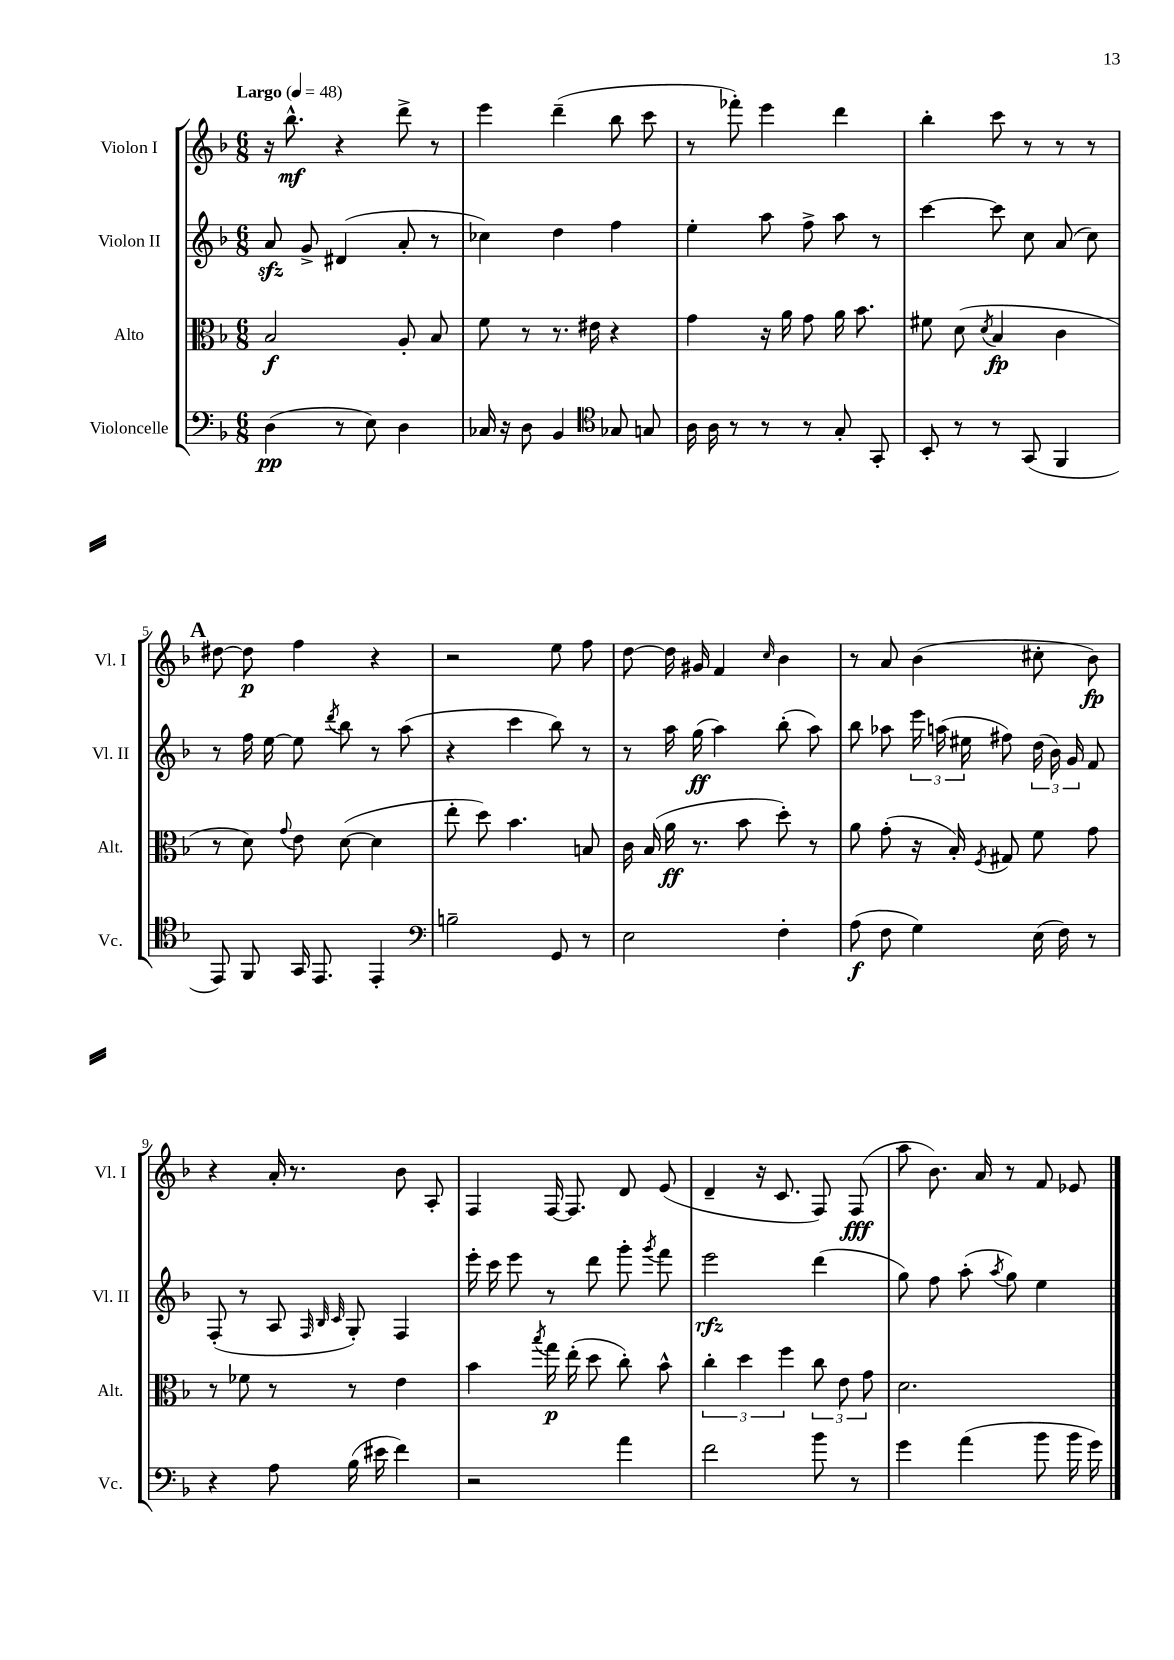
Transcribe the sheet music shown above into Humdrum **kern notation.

**kern	**kern	**kern	**kern
*staff4	*staff3	*staff2	*staff1
*clefF4	*clefC3	*clefG2	*clefG2
*k[b-]	*k[b-]	*k[b-]	*k[b-]
*M6/8	*M6/8	*M6/8	*M6/8
*MM48	*MM48	*MM48	*MM48
(4D	2B-	8a	16r
.	.	.	8.bb-^^
.	.	8g^	.
8r	.	(4d#	4r
8E)	.	.	.
4D	8A'	8a'	8ddd^
.	8B-	8r	8r
=	=	=	=
16C-	8f	4cc-)	4eee
16r	.	.	.
8D	8r	.	.
4BB-	8.r	4dd	(4ddd~
.	16e#	.	.
*clefC4	*	*	*
8G-	4r	4ff	8bb-
8G	.	.	8ccc
=	=	=	=
16A	4g	4ee'	8r
16A	.	.	.
8r	.	.	8fff-')
8r	16r	8aa	4eee
.	16a	.	.
8r	8g	8ff^	.
8G'	16a	8aa	4ddd
.	8.b-	.	.
8GG'	.	8r	.
=	=	=	=
8BB-'	8f#	[4ccc	4bb-'
8r	(8d	.	.
.	8qd	.	.
8r	4B-	8ccc]	8ccc
(8GG	.	8cc	8r
4FF	4c	(8a	8r
.	.	8cc)	8r
=	=	=	=
8EE)	8r	8r	[8dd#
8FF	8d)	16ff	8dd#]
.	.	[16ee	.
.	8qqg	.	.
16GG	8e	8ee]	4ff
8.EE	.	.	.
.	.	8qddd	.
.	([8d	8bb-	.
4EE'	4d]	8r	4r
.	.	(8aa	.
=	=	=	=
*clefF4	*	*	*
2B~	8ee'	4r	2r
.	8dd)	.	.
.	4.b-	4ccc	.
8GG	.	8bb-)	8ee
8r	8B	8r	8ff
=	=	=	=
2E	16c	8r	[8dd
.	(16B-	.	.
.	16a	16aa	16dd]
.	8.r	(16gg	16g#
.	.	4aa)	4f
.	8b-	.	.
.	.	.	16qqcc
4F'	8dd')	(8bb-'	4b-
.	8r	8aa)	.
=	=	=	=
(8A	8a	8bb-	8r
8F	(8g'	8aa-	8a
4G)	16r	24eee	(4b-
.	.	(24aa	.
.	16B-')	.	.
.	.	24ee#	.
.	8qF	.	.
.	8G#	8ff#)	.
(16E	8f	(24dd	8cc#'
.	.	24b-)	.
16F)	.	.	.
.	.	24g	.
8r	8g	8f	8b-)
=	=	=	=
4r	8r	(8F'	4r
.	8f-	8r	.
8A	8r	8A	16a'
.	.	.	8.r
.	.	32qqF	.
.	.	32qqB-	.
.	.	32qqc	.
(16B-	8r	8G')	.
16e#	.	.	.
4f)	4e	4F	8b-
.	.	.	8A'
=	=	=	=
2r	4b-	16eee'	4F
.	.	16ccc	.
.	.	8eee	.
.	8qbb-	.	.
.	16gg	8r	[16F
.	(16ee'	.	8.F]
.	8dd	8ddd	.
4a	8cc')	8ggg'	8d
.	.	8qggg	.
.	8b-^^	8fff	(8e
=	=	=	=
2f	6cc'	2eee	4d~
.	6dd	.	.
.	.	.	16r
.	.	.	8.c
.	6ff	.	.
8b-	12cc	(4ddd	8F)
.	12e	.	.
8r	.	.	(8F
.	12g	.	.
=	=	=	=
4g	2.d	8gg)	8aa
.	.	8ff	8.b-)
(4a	.	(8aa'	.
.	.	.	16a
.	.	8qaa	.
.	.	8gg)	8r
8b-	.	4ee	8f
16b-	.	.	8e-
16g)	.	.	.
==	==	==	==
*-	*-	*-	*-
